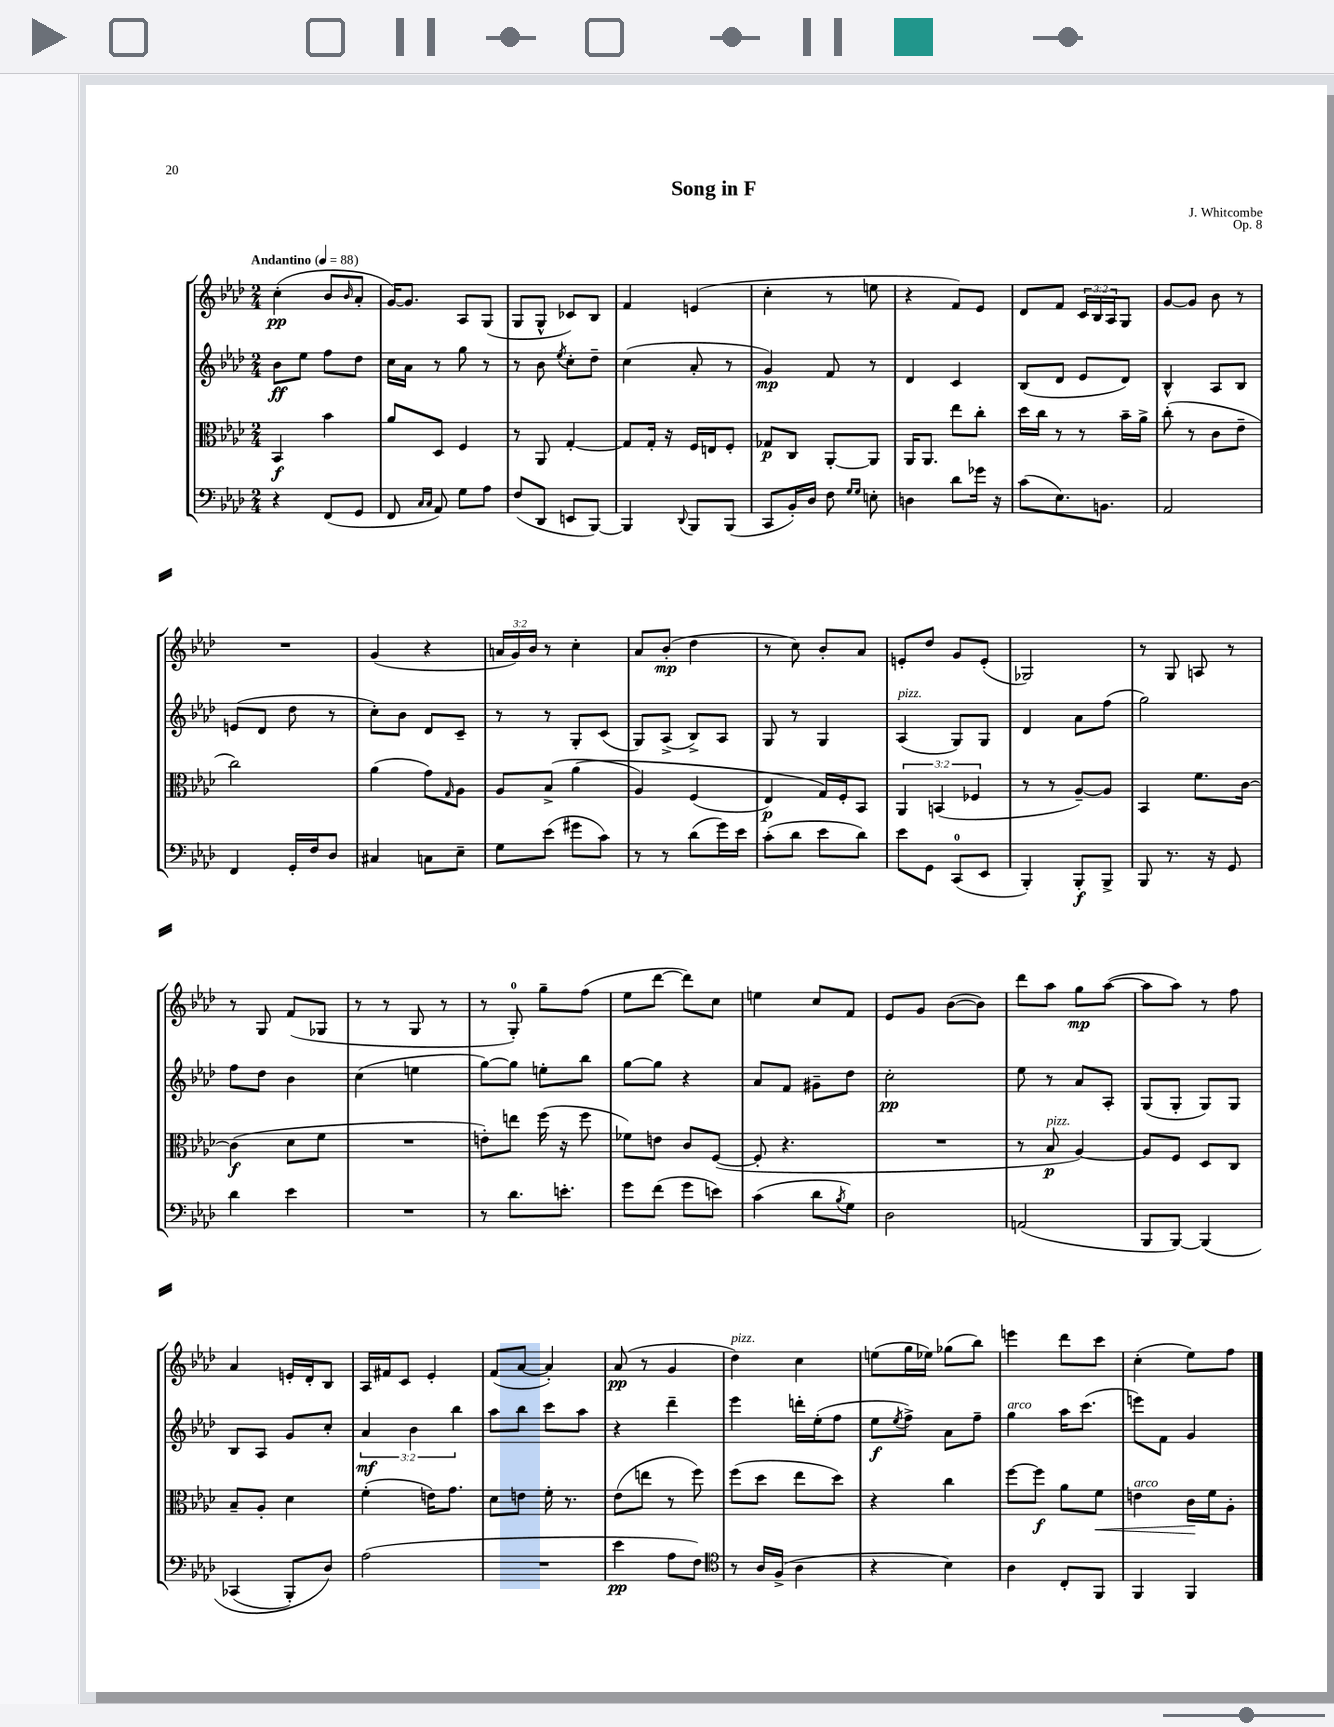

**kern	**kern	**kern	**kern
*staff4	*staff3	*staff2	*staff1
*clefF4	*clefC3	*clefG2	*clefG2
*k[b-e-a-d-]	*k[b-e-a-d-]	*k[b-e-a-d-]	*k[b-e-a-d-]
*M2/4	*M2/4	*M2/4	*M2/4
*MM88	*MM88	*MM88	*MM88
4r	4BB-/	8b-\L	(4cc'\
.	.	8ee-\J	.
(8FF/L	4b-\	8ff\L	8b-/L
.	.	.	16qqb-/
8GG/J	.	8dd-\J	8a-'/J
=	=	=	=
8FF/	8a-/L	16cc\LL	[16g/LK)
.	.	16a-\JJ	8.g/]J
16qqC/LL	.	.	.
16qqC/JJ	.	.	.
8AA-/)	8D-/J	8r	.
8G\L	4F/	8gg\	8A-/L
8A-\J	.	8r	(8G/J
=	=	=	=
(8F/L	8r	8r	8G/L
8DD-/J	8AA-/	8b-\	8G^^/J
.	.	8qee-/	.
8EE/L	[4G'/	8cc'\L	8c-/L)
[8BBB-/J)	.	8dd-~\J	8B-/J
=	=	=	=
4BBB-/]	8G/]L	(4cc\	4f/
.	16G'/Jk	.	.
.	16r	.	.
8qqDD-/	.	.	.
8BBB-/L	16F/LL	8a-'/	(4e/
.	16E/J	.	.
(8BBB-/J	8F'/J	8r	.
=	=	=	=
8CC/L	8G-/L	4g/)	4cc'\
16BB-'/L)	8C/J	.	.
16D-/JJ	.	.	.
8F\	[8AA-'/L	8f/	8r
16qqG/LL	.	.	.
16qqG/JJ	.	.	.
8E'\	8AA-/]J	8r	8ee\
=	=	=	=
4D\	16AA-/LK	4d-/	4r
.	8.AA-/J	.	.
8d-\L	8ee-\L	4c/	8f/L)
16g-\Jk	8cc'\J	.	8e-/J
16r	.	.	.
=	=	=	=
(8c\L	16dd-\LL	(8B-/L	8d-/L
.	16cc\JJ	.	.
8.E-\)	8r	8d-/J	8f/J
.	8r	8e-/L	24c/LL
.	.	.	24B-/
8.BB\J	.	.	.
.	.	.	24A-/J
.	16b-~\LL	8d-/J)	8G/J
.	16a-^\JJ	.	.
=	=	=	=
2AA-/	(8cc'\	4B-^^/	[8g/L
.	8r	.	8g/]J
.	8c\L	8A-/L	8b-\
.	8e-~\J	8B-/J	8r
=	=	=	=
4FF/	2cc\)	(8e/L	2r
.	.	8d-/J	.
16GG'/LL	.	8dd-\	.
16F/J	.	.	.
8D-/J	.	8r	.
=	=	=	=
4C#/	(4a-\	8cc'\L)	(4g/
.	.	8b-\J	.
8C\L	8g\L)	8d-/L	4r
.	16qqG/	.	.
8E-~\J	8A-\J	8c~/J	.
=	=	=	=
8G\L	8A-/L	8r	24a/LL
.	.	.	24g/)
.	.	.	24b-/JJ
(8e-\J	(8B-^/J	8r	8r
8g#\L	&(4a-\	8G'/L	4cc'\
8c\J)	.	(8c/J	.
=	=	=	=
8r	4A-/)	8G/L)	8a-/L
8r	.	(8A-^/J	(8b-'/J
(8d-\L	(4F/	8B-^/L)	4dd-\
16g\L)	.	8A-/J	.
16e-\JJ	.	.	.
=	=	=	=
(8c'\L	4E-/)	8G/	8r
8d-\J	.	8r	8cc\)
8e-\L	16G/LL&)	4G/	8b-'/L
.	16F'/J	.	.
8d-\J)	8BB-/J	.	8a-/J
=	=	=	=
8e-\L	6AA-/	(4A-/	8e'/L
8GG\J	.	.	8dd-/J
.	(6BB/	.	.
(8CC/L	.	8G/L)	8g/L
.	6F-/	.	.
8EE-/J	.	8G/J	(8e'/J
=	=	=	=
4BBB-'/)	8r	4d-/	2G-/)
.	8r	.	.
8BBB-'/L	[8A-~/L)	8a-\L	.
8BBB-^/J	8A-/]J	(8ff\J	.
=	=	=	=
8BBB-/	4BB-/	2gg\)	8r
8.r	.	.	8G/
.	8.f\L	.	8A/
16r	.	.	.
8GG/	.	.	8r
.	[16c\Jk	.	.
=	=	=	=
4d-\	(4c\]	8ff\L	8r
.	.	8dd-\J	8G/
4e-\	8d-\L	4b-\	(8f/L
.	8f\J	.	8G-/J
=	=	=	=
2r	2r	(4cc\	8r
.	.	.	8r
.	.	4ee\	8G/
.	.	.	8r
=	=	=	=
8r	8e'\L)	[8gg\L)	8r
8.d-\L	8ee\J	8gg\]J	8G'/)
.	(16ff\	8ee'\L	8gg~\L
8.e'\J	16r	.	.
.	8ff\	8bb-\J	(8ff\J
=	=	=	=
8g\L	8f-\L)	[8gg\L	8ee-\L
(8f\J	8e\J	8gg\]J	[8ddd-\J
8g\L	8c/L	4r	8ddd-\]L)
8e\J)	([8F/J	.	8cc\J
=	=	=	=
(4c\	8F'/]	8a-/L	4ee\
.	4.r	8f/J	.
8d-\L	.	8g#~\L	8cc/L
8qB-/	.	.	.
8G\J)	.	8dd-\J	8f/J
=	=	=	=
2D-\	2r	2cc'\	8e-/L
.	.	.	8g/J
.	.	.	([8b-\L
.	.	.	8b-\]J)
=	=	=	=
(2AA/	8r	8ee-\	8ddd-\L
.	8B-/	8r	8aa-\J
.	[4A-/)	8a-/L	8gg\L
.	.	8A-'/J	([8aa-\J
=	=	=	=
8BBB-/L	8A-/]L	(8G/L	8aa-\]L
[8BBB-/J)	8F/J	8G'/J	8aa-\J)
&(4BBB-/]	8D-/L	8G/L)	8r
.	8C/J	8G/J	8ff\
=	=	=	=
(4CC-/	8B-~/L	8B-/L	4a-/
.	8A-'/J	8A-/J	.
8BBB-'/L)	4d-\	8g/L	16e'/LL
.	.	.	16d-'/J
8D-/J&)	.	8cc'/J	8B-/J
=	=	=	=
(2A-\	(4f'\	6a-/	16A-/LL
.	.	.	16f#/J
.	.	.	8c/J
.	.	6b-\	.
.	16e\LK)	.	4e-'/
.	8.g\J	.	.
.	.	6bb-\	.
=	=	=	=
2r	8d-\L	8aa-\L	(8f/L
.	8e\J	8bb-\J	[8a-/J
.	16f'\	8ccc\L	4a-'/])
.	8.r	.	.
.	.	8aa-\J	.
=	=	=	=
4e-\	(8e-\L	4r	(8a-/
.	8ee\J	.	8r
8A-\L	8r	4ddd-~\	4g/
8F\J)	8ff\)	.	.
=	=	=	=
*clefC4	*	*	*
8r	(8ff\L	4eee-\	4dd-\)
16A-/LL	8dd-\J	.	.
(16F^/JJ	.	.	.
4A-\	8ee-\L	16ddd'\LL	4cc\
.	.	(16ee-'\J	.
.	8dd-\J)	8ff\J	.
=	=	=	=
4r	4r	8ee-\L	(8ee\L
.	.	8qee-/	.
.	.	8ff^\J)	16gg\L
.	.	.	16ee-\JJ)
4B-\)	4cc\	8a-\L	(8gg-\L
.	.	8ff~\J	8bb-\J)
=	=	=	=
4A-\	[8ff\L	4gg\	4eee\
.	8ff\]J	.	.
8C'/L	8a-\L	16aa-\LK	8ddd-\L
.	.	(8.ccc\J	.
8FF/J	8f\J	.	8ccc\J
=	=	=	=
4FF/	4e\	8eee\L)	(4cc'\
.	.	8f\J	.
4FF/	16c\LL	4g/	8ee-\L)
.	16f\J	.	.
.	8A-'\J	.	8ff\J
==	==	==	==
*-	*-	*-	*-
